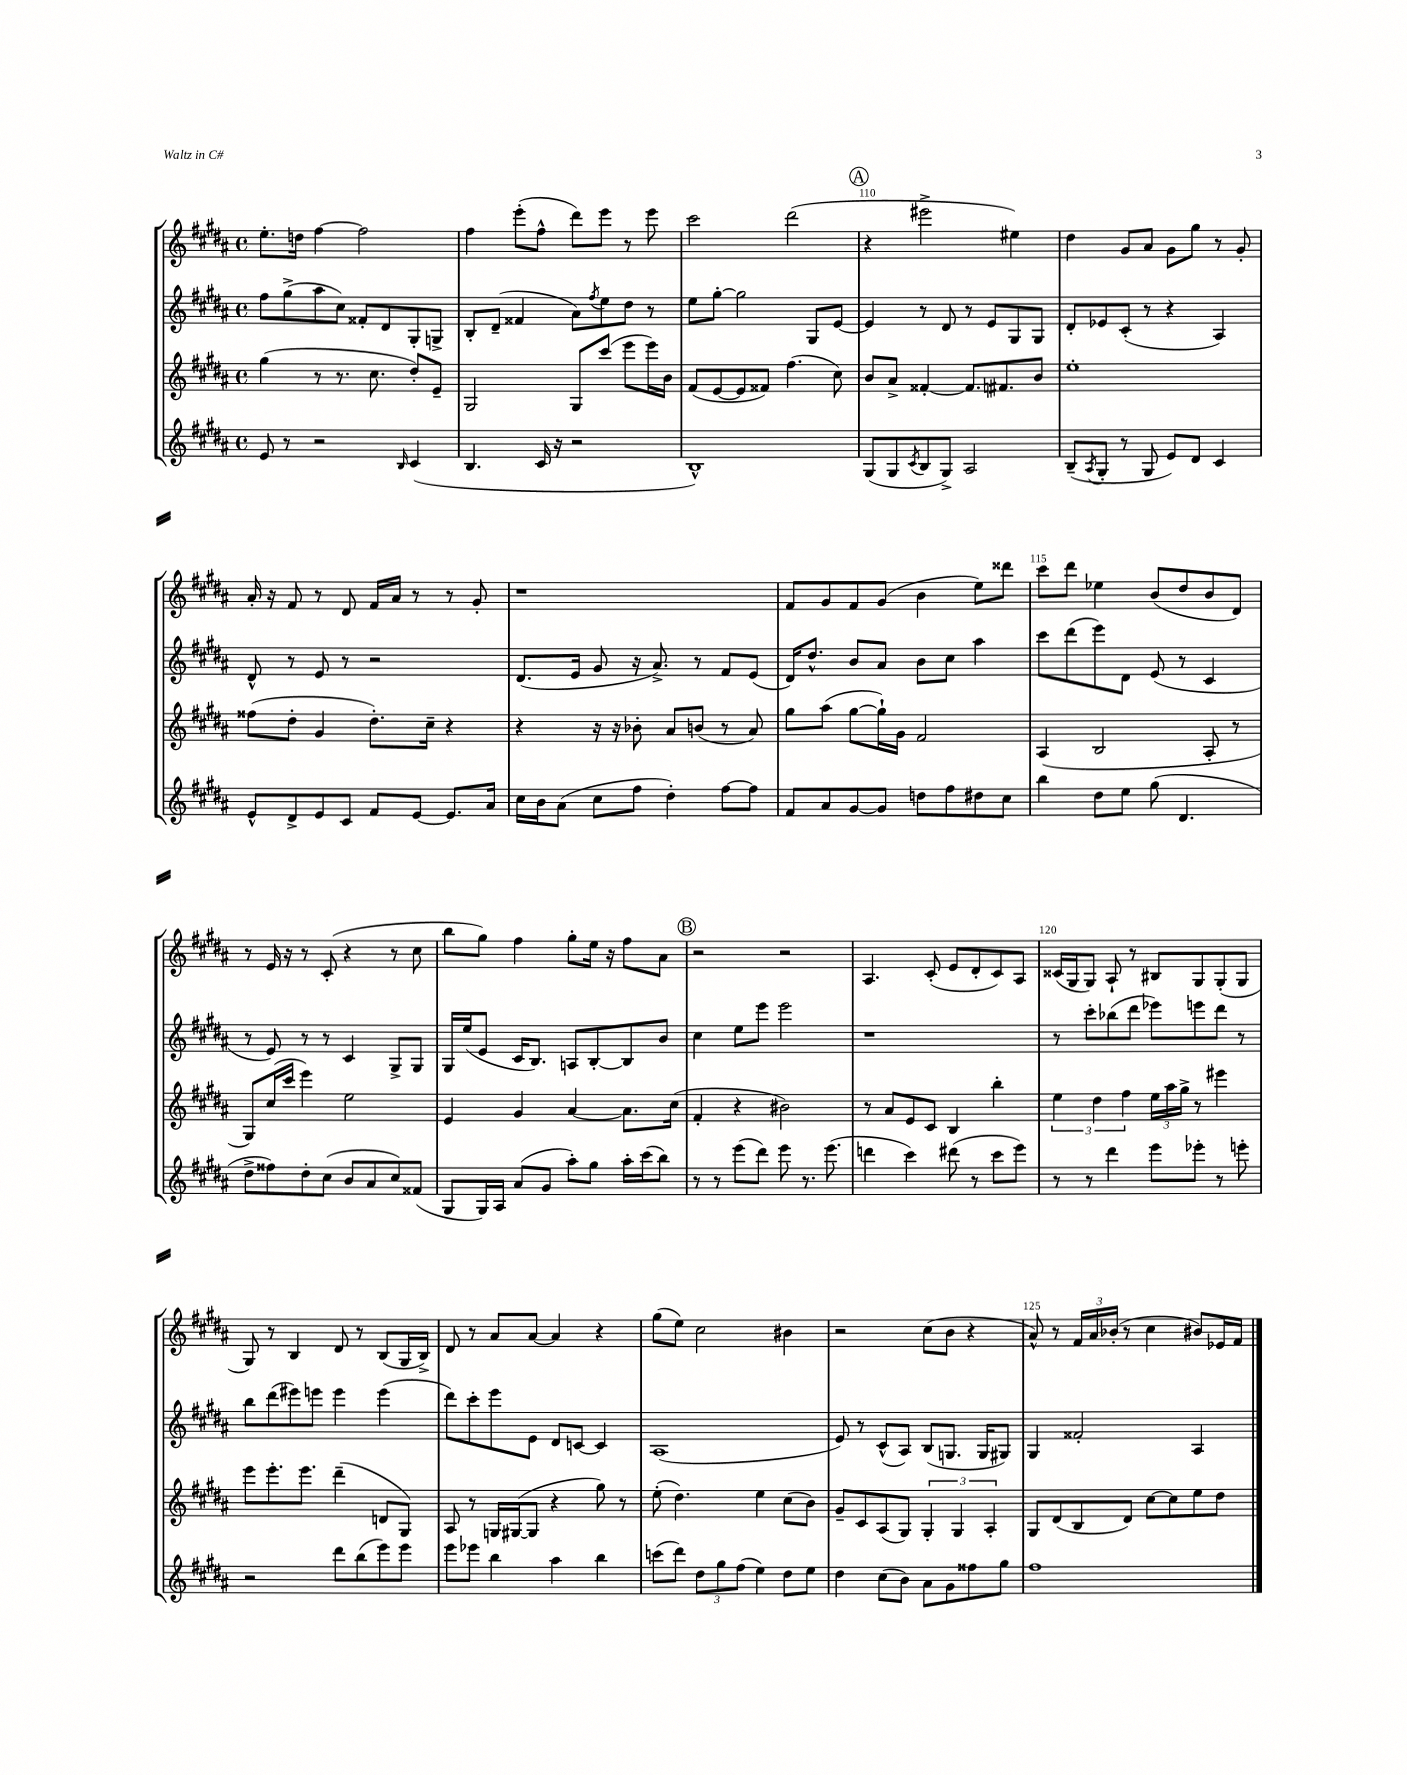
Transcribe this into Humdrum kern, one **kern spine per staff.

**kern	**kern	**kern	**kern
*staff4	*staff3	*staff2	*staff1
*clefG2	*clefG2	*clefG2	*clefG2
*k[f#c#g#d#a#]	*k[f#c#g#d#a#]	*k[f#c#g#d#a#]	*k[f#c#g#d#a#]
*M4/4	*M4/4	*M4/4	*M4/4
*met(c)	*met(c)	*met(c)	*met(c)
8e	(4gg#	8ff#	8.ee'
8r	.	(8gg#^	.
.	.	.	16dd
2r	8r	8aa#	[4ff#
.	8.r	8cc#)	.
.	.	8f##'	2ff#]
.	8.cc#	.	.
.	.	8d#	.
16qqB	.	.	.
(4c#	8dd#')	8G#'	.
.	8e~	8G^	.
=	=	=	=
4.B	2G#	8B'	4ff#
.	.	(8d#~	.
.	.	4f##	(8eee'
16c#	.	.	8ff#^^
16r	.	.	.
2r	8G#	8a#)	8ddd#)
.	.	8qff#	.
.	(8ccc#	8ee	8eee
.	8eee	8dd#	8r
.	16eee)	8r	8eee
.	16b	.	.
=	=	=	=
1B^^)	(8f#	8ee	2ccc#
.	[8e	[8gg#'	.
.	8e]	2gg#]	.
.	8f##)	.	.
.	(4.ff#	.	(2ddd#
.	.	8G#	.
.	8cc#)	[8e	.
=	=	=	=
(8G#	8b	4e]	4r
8G#	8a#^	.	.
8qc#	.	.	.
8B	[4f##'	8r	2eee#^
8G#^)	.	8d#	.
2A#	8.f##]	8r	.
.	.	8e	.
.	8.f#	.	.
.	.	8G#	4ee#)
.	8b	8G#	.
=	=	=	=
(8B~	1ee'	8d#'	4dd#
8qA#	.	.	.
8G#'	.	8e-	.
8r	.	(8c#'	8g#
8G#	.	8r	8a#
8e)	.	4r	8g#
8d#	.	.	8gg#
4c#	.	4A#)	8r
.	.	.	8g#'
=	=	=	=
8e^^	(8ff##	8d#^^	16a#'
.	.	.	16r
8d#^	8dd#'	8r	8f#
8e	4g#	8e	8r
8c#	.	8r	8d#
8f#	8.dd#')	2r	16f#
.	.	.	16a#
[8e	.	.	8r
.	16cc#~	.	.
8.e]	4r	.	8r
.	.	.	8g#'
16a#	.	.	.
=	=	=	=
16cc#	4r	(8.d#	1r
16b	.	.	.
(8a#	.	.	.
.	.	16e	.
8cc#	16r	8g#	.
.	16r	.	.
8ff#	8b-'	16r	.
.	.	8.a#^)	.
4dd#')	8a#	.	.
.	(8b	8r	.
[8ff#	8r	8f#	.
8ff#]	8a#)	(8e	.
=	=	=	=
8f#	8gg#	16d#)	8f#
.	.	8.dd#^^	.
8a#	(8aa#	.	8g#
[8g#	[8gg#	8b	8f#
8g#]	16gg#`])	8a#	(8g#
.	16g#	.	.
8dd	2f#	8b	4b
8ff#	.	8cc#	.
8dd#	.	4aa#	8ee)
8cc#	.	.	8ddd##
=	=	=	=
4bb	(4A#	8ccc#	8ccc#
.	.	(8ddd#	8ddd#
8dd#	2B	8eee)	4ee-
8ee	.	8d#	.
(8gg#	.	(8e	(8b
4.d#	.	8r	8dd#
.	8A#'	4c#	8b
.	8r	.	8d#)
=	=	=	=
8dd#^	8G#)	8r	8r
8ff##)	(16cc#	8e)	16e
.	16ccc#	.	16r
8dd#'	4eee)	8r	8r
(8cc#	.	8r	(8c#'
8b	2ee	4c#	4r
8a#	.	.	.
8cc#)	.	8G#^	8r
(8f##	.	8G#	8cc#
=	=	=	=
8G#	4e	16G#	8bb
.	.	(16ee	.
16G#)	.	8e	8gg#)
16A#	.	.	.
(8a#	4g#	16c#	4ff#
.	.	8.B)	.
8g#	.	.	.
8aa#')	[4a#	8A	8gg#'
8gg#	.	[8B'	16ee
.	.	.	16r
16aa#'	8.a#]	8B]	8ff#
(16ccc#	.	.	.
8bb)	.	8b	8a#
.	(16cc#	.	.
=	=	=	=
8r	4f#'	4cc#	2r
8r	.	.	.
(8eee	4r	8ee	.
8ddd#)	.	8eee	.
8eee	2b#)	2eee	2r
8.r	.	.	.
(8.eee	.	.	.
=	=	=	=
4ddd	8r	1r	4.A#
.	8a#	.	.
4ccc#)	8e	.	.
.	8c#	.	(8c#'
(8ddd#	4B	.	8e
8r	.	.	8d#'
8ccc#	4bb'	.	8c#)
8eee)	.	.	8A#
=	=	=	=
8r	6ee	8r	(16c##
.	.	.	16G#
8r	.	8ccc#'	8G#)
.	6dd#	.	.
4ddd#	.	(8bb-	8A#`
.	6ff#	.	.
.	.	8ddd#	8r
8eee	24ee	8eee-)	8B#
.	24aa#	.	.
.	24gg#^	.	.
8eee-'	8r	8eee	8G#
8r	4eee#	8ddd#	(8G#'
8eee'	.	8r	8G#
=	=	=	=
2r	8eee	8bb	8G#)
.	8.eee'	(8ddd#	8r
.	.	8eee#)	4B
.	8.eee	.	.
.	.	8eee	.
8ddd#	(4ddd#~	4eee	8d#
(8bb	.	.	8r
8eee)	8d	(4eee	(8B
8eee	8G#)	.	16G#
.	.	.	16B^)
=	=	=	=
8eee	8A#	8ddd#)	8d#
8eee-	8r	8ccc#'	8r
4bb	16G	8eee	8a#
.	([16G#	.	.
.	8G#]	8e	[8a#
4aa#	4r	8d#	4a#]
.	.	[8c	.
4bb	8gg#)	4c]	4r
.	8r	.	.
=	=	=	=
(8ccc	(8ee'	(1A#	(8gg#
8ddd#)	4.dd#)	.	8ee)
12dd#	.	.	2cc#
12gg#	.	.	.
(12ff#	.	.	.
4ee)	4ee	.	.
8dd#	(8cc#	.	4b#
8ee	8b)	.	.
=	=	=	=
4dd#	8g#~	8e)	2r
.	8c#	8r	.
(8cc#	(8A#	(8c#^^	.
8b)	8G#)	8A#)	.
8a#	6G#'	(8B	(8cc#
8g#	.	8.G	8b
.	6G#	.	.
8ff##	.	.	4r
.	.	16G	.
.	6A#'	.	.
8gg#	.	8G#)	.
=	=	=	=
1ff#	8G#	4G#	8a#^^)
.	(8d#	.	8r
.	8B	2f##'	24f#
.	.	.	24a#
.	.	.	(24b-'
.	8d#)	.	8r
.	[8cc#	.	4cc#
.	8cc#]	.	.
.	8ee	4A#	8b#)
.	8dd#	.	16e-
.	.	.	16f#
==	==	==	==
*-	*-	*-	*-
